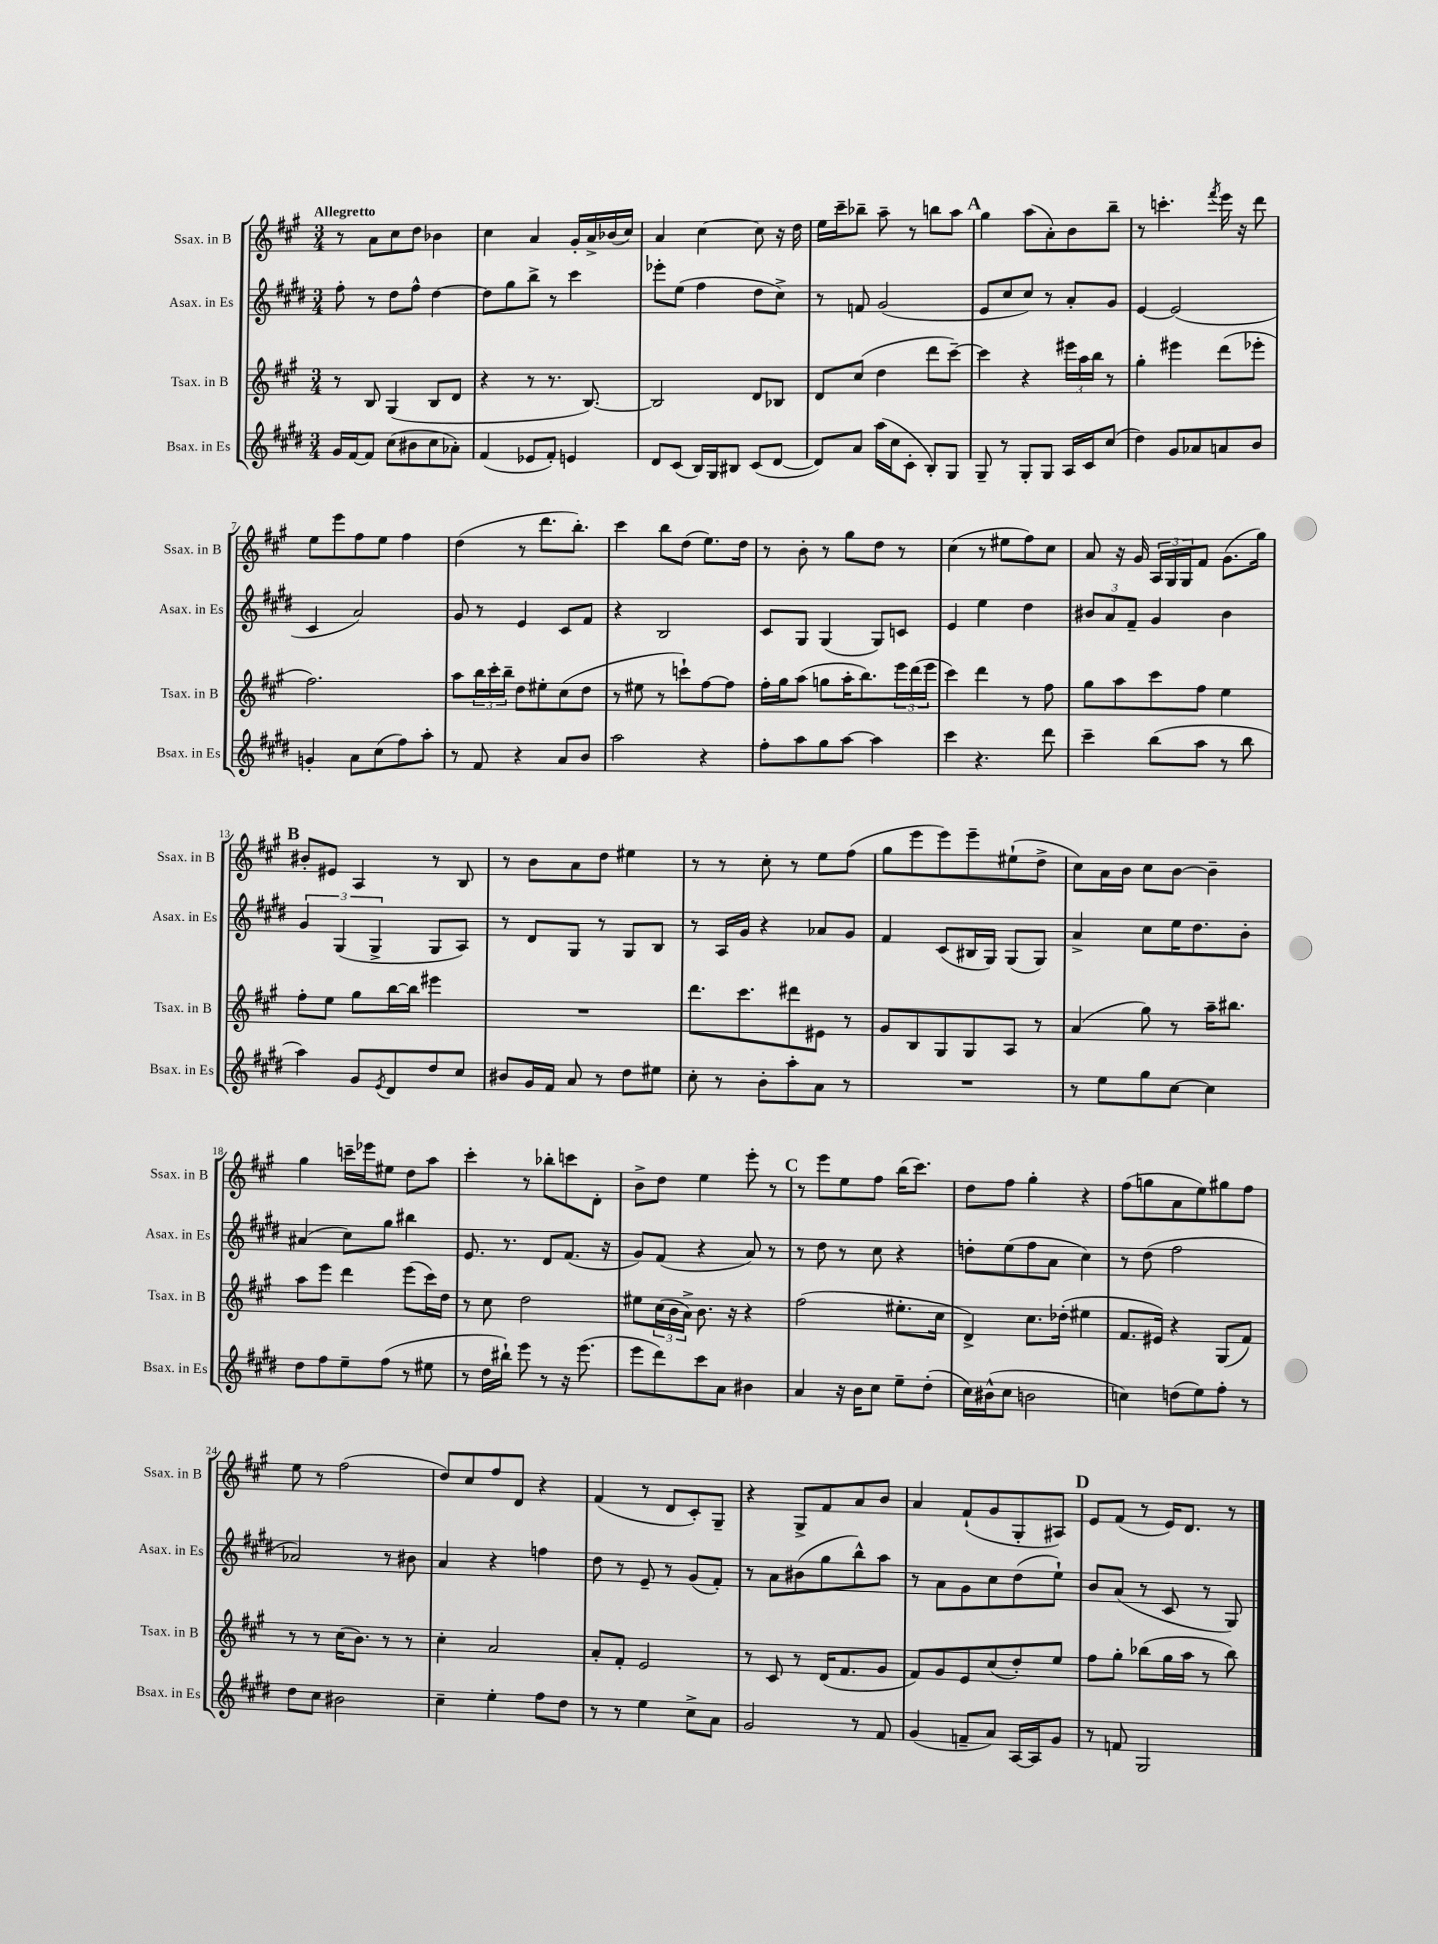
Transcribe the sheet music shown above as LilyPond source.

<<
\new StaffGroup <<
\new Staff = "s0" \with { instrumentName = "Ssax. in B" shortInstrumentName = "Ssax. in B" } {
    \clef treble \key a \major \numericTimeSignature \time 3/4 \tempo "Allegretto"
    r8 a'8 cis''8 d''8 bes'4 |
    cis''4 a'4 gis'16-. a'16-> bes'16( cis''16) |
    a'4 cis''4~ cis''8 r16 d''16 |
    e''16 cis'''16-- bes''8-- a''8-- r8 b''8 a''8 |
    \mark \markup { \bold "A" } gis''4 a''8( a'8-.) b'8 b''8-- |
    r8 c'''4.-. \acciaccatura { fis'''8 } e'''16 r16 d'''8 |
    e''8 e'''8 fis''8 e''8 fis''4 |
    d''4( r8 d'''8. b''8.-.) |
    cis'''4 b''8 d''8( e''8.) d''16 |
    r8 b'8-. r8 gis''8 d''8 r8 |
    cis''4( r8 eis''8 fis''8) cis''8 |
    a'8 r16 gis'16 \tuplet 3/2 { a16 gis16 gis16 } fis'8 gis'8.( gis''16) |
    \mark \markup { \bold "B" } bis'8-. eis'8 a4 r8 b8 |
    r8 b'8 a'8 d''8 eis''4 |
    r8 r8 cis''8-. r8 e''8 fis''8( |
    gis''8 e'''8 e'''8) e'''8-- eis''8-!( d''8-> |
    cis''8) a'16 b'16 cis''8 b'8~ b'4-- |
    gis''4 c'''16-- ees'''16 eis''8 d''8 a''8 |
    cis'''4-. r8 bes''8-. c'''8 d'8-. |
    b'8-> d''8 e''4 e'''8-. r8 |
    \mark \markup { \bold "C" } r8 e'''8 e''8 fis''8 b''16( cis'''8.) |
    d''8 fis''8 gis''4-. r4 |
    fis''8( g''8 a'8 e''8) gis''8 fis''8 |
    e''8 r8 fis''2( |
    d''8) cis''8 fis''8 d'8 r4 |
    fis'4( r8 d'8 cis'8-.) gis8-- |
    r4 gis8-> fis'8 a'8 b'8 |
    a'4 fis'8-!( gis'8 gis8-. ais8) |
    \mark \markup { \bold "D" } e'8 fis'8( r8 e'16) d'8. r8 \bar "|." |
}
\new Staff = "s1" \with { instrumentName = "Asax. in Es" shortInstrumentName = "Asax. in Es" } {
    \clef treble \key e \major \numericTimeSignature \time 3/4
    fis''8-. r8 dis''8 fis''8-^ dis''4~ |
    dis''8 gis''8 b''8-> r8 cis'''4 |
    ees'''8-. e''8( fis''4 dis''8 cis''8->) |
    r8 f'8 gis'2( |
    \mark \markup { \bold "A" } e'8 cis''8 cis''8) r8 a'8-. gis'8 |
    e'4~ e'2( |
    cis'4 a'2) |
    gis'8 r8 e'4 cis'8 fis'8 |
    r4 b2 |
    cis'8 gis8 gis4( gis8) c'8 |
    e'4 e''4 dis''4 |
    \tuplet 3/2 { bis'8 a'8 fis'8-- } gis'4 bis'4 |
    \mark \markup { \bold "B" } \tuplet 3/2 { gis'4 gis4( gis4-> } gis8 a8) |
    r8 dis'8 gis8 r8 gis8 b8 |
    r8 a16 gis'16 r4 aes'8 gis'8 |
    fis'4 cis'8( bis16 gis16) gis8( gis8) |
    a'4-> cis''8 e''16 dis''8. b'8-. |
    ais'4( cis''8) gis''8 bis''4 |
    e'8. r8. dis'8 fis'8.( r16 |
    gis'8) fis'8( r4 a'8) r8 |
    \mark \markup { \bold "C" } r8 dis''8 r8 cis''8 r4 |
    d''8-. e''8( fis''8 a'8 cis''4) |
    r8 dis''8( fis''2 |
    aes'2) r8 bis'8 |
    a'4 r4 f''4 |
    dis''8 r8 e'8-- r8 gis'8( fis'8-.) |
    r8 a'8 bis'8( gis''8 b''8-^) a''8 |
    r8 a'8 gis'8 cis''8 dis''8( e''8-!) |
    \mark \markup { \bold "D" } b'8 a'8( r8 cis'8 r8 gis8) \bar "|." |
}
\new Staff = "s2" \with { instrumentName = "Tsax. in B" shortInstrumentName = "Tsax. in B" } {
    \clef treble \key a \major \numericTimeSignature \time 3/4
    r8 b8 gis4( b8 d'8 |
    r4 r8 r8. b8.~) |
    b2 d'8 bes8 |
    d'8 cis''8( d''4 d'''8 cis'''8~--) |
    \mark \markup { \bold "A" } cis'''4 r4 \tuplet 3/2 { eis'''16 a''16 b''16 } r8 |
    gis''4-. eis'''4 d'''8( ees'''8-. |
    fis''2.) |
    a''8 \tuplet 3/2 { b''16 cis'''16-. b''16-- } d''8 eis''8-. cis''8( d''8 |
    r8 eis''8 r8 c'''8-!) fis''8~ fis''8 |
    fis''16-. gis''16 a''8( g''8 a''16-. b''8.) \tuplet 3/2 { e'''16 d'''16( e'''16 } |
    cis'''4) d'''4 r8 fis''8 |
    gis''8 a''8 cis'''8 fis''8 e''4 |
    \mark \markup { \bold "B" } fis''8-. e''8 gis''8 b''16~ b''16 eis'''4 |
    R2. |
    d'''8. cis'''8. dis'''8 eis'8 r8 |
    gis'8 b8 gis8 gis8 a8 r8 |
    a'4( gis''8) r8 a''16-- bis''8. |
    a''8 e'''8 d'''4 e'''8( cis'''16) d''16 |
    r8 cis''8 d''2 |
    eis''8 \tuplet 3/2 { cis''16( b'16 a'16->) } b'8. r16 r4 |
    \mark \markup { \bold "C" } fis''2( eis''8.-. cis''16 |
    d'4->) cis''8. des''16-.( eis''4 |
    fis'8. eis'16) r4 gis8( fis'8) |
    r8 r8 cis''16( b'8.) r8 r8 |
    cis''4-. a'2 |
    a'8-. fis'8-. e'2 |
    r8 cis'8 r8 d'16( fis'8. gis'8 |
    fis'8) gis'8 e'8 cis''8( d''8-.) e''8 |
    \mark \markup { \bold "D" } fis''8 gis''8-. bes''8( gis''16 a''16 r8 bes''8) \bar "|." |
}
\new Staff = "s3" \with { instrumentName = "Bsax. in Es" shortInstrumentName = "Bsax. in Es" } {
    \clef treble \key e \major \numericTimeSignature \time 3/4
    gis'16 fis'16~ fis'8 cis''8( bis'8 cis''8 aes'8-.) |
    fis'4( ees'8 fis'8-.) e'4 |
    dis'8 cis'8( b16) gis16 bis8 cis'8( dis'8~ |
    dis'8) a'8 a''16( cis''16 cis'8-. b8-.) gis8 |
    \mark \markup { \bold "A" } gis8-- r8 gis8-. gis8 a16 cis'16 cis''8( |
    dis''4) gis'8 aes'8 a'8 b'8 |
    g'4-. a'8 cis''8( fis''8) a''8-. |
    r8 fis'8 r4 a'8 b'8 |
    a''2 r4 |
    fis''8-. a''8 gis''8 a''8~ a''4 |
    cis'''4 r4. dis'''8 |
    cis'''4-- b''8( a''8 r8 b''8 |
    \mark \markup { \bold "B" } a''4) gis'8 \acciaccatura { e'8 } dis'8 dis''8 cis''8 |
    bis'8 gis'16 fis'16 a'8 r8 dis''8 eis''8 |
    cis''8-. r8 b'8-. a''8-. a'8 r8 |
    R2. |
    r8 e''8 gis''8 cis''8~ cis''4 |
    dis''8 fis''8 e''8-- fis''8( r8 eis''8 |
    r8 dis''16 bis''16-!) e'''8 r8 r16 e'''8.( |
    e'''8 dis'''8) cis'''8 a'8 bis'4 |
    \mark \markup { \bold "C" } a'4 r16 b'16 cis''8 e''8-- dis''8-.( |
    cis''16) bis'16-^( cis''8 b'2 |
    c''4) d''8( e''8) fis''8-. r8 |
    dis''8 cis''8 bis'2 |
    cis''4-- e''4-. fis''8 dis''8 |
    r8 r8 e''4 cis''8-> a'8 |
    gis'2 r8 fis'8 |
    gis'4( f'8-- a'8) a16~ a16 gis'8 |
    \mark \markup { \bold "D" } r8 f'8 gis2 \bar "|." |
}
>>
>>
